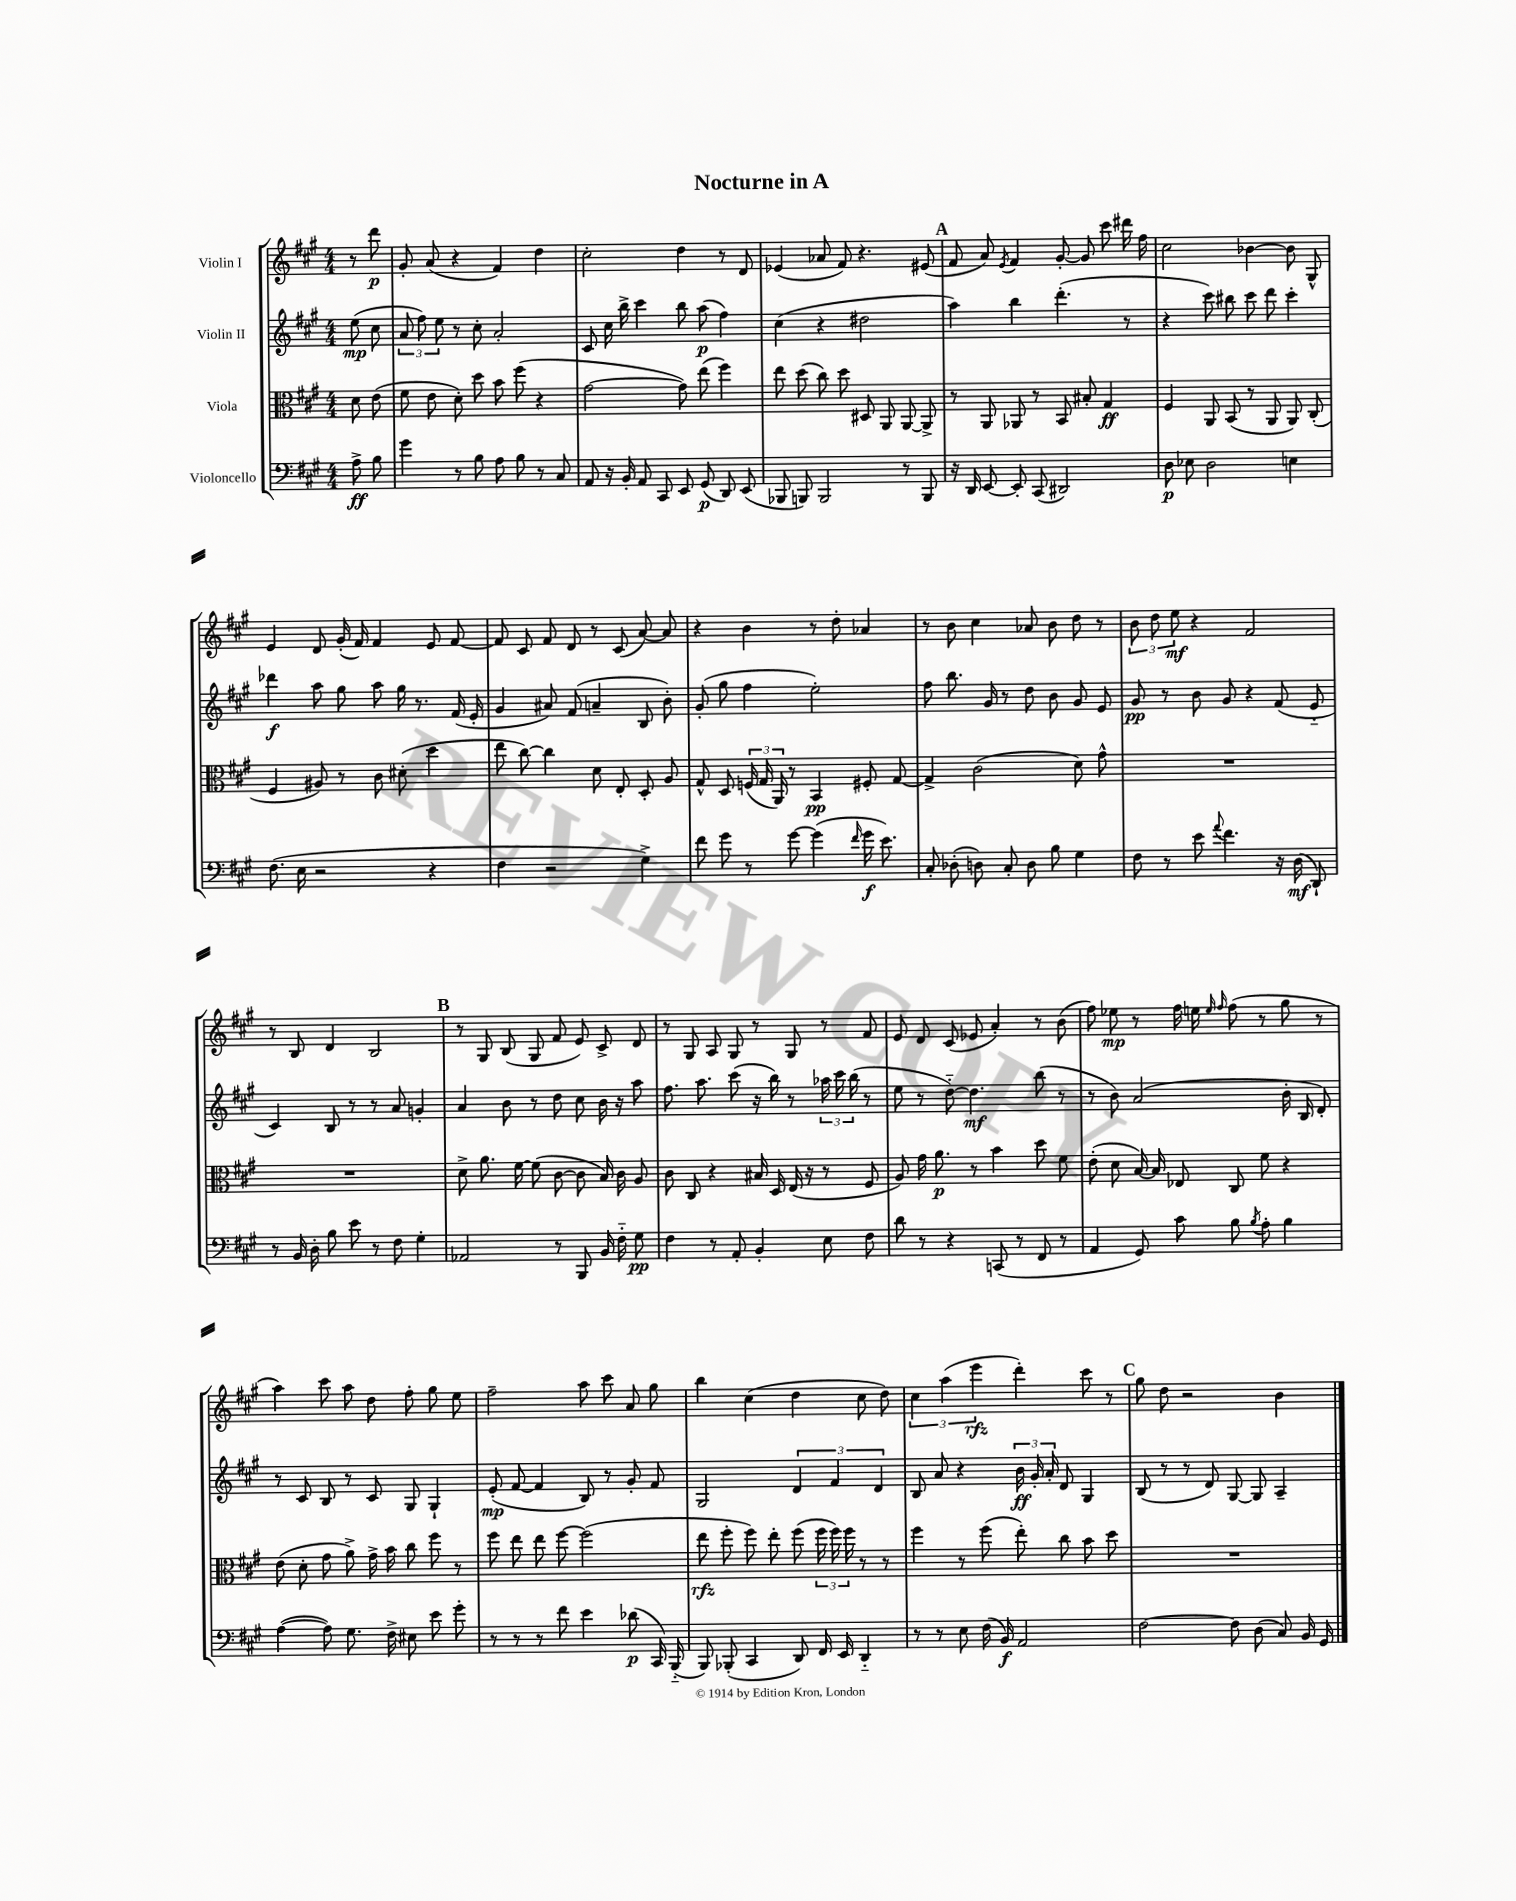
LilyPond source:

\header { title = "Nocturne in A" }
<<
\new StaffGroup <<
\new Staff = "s0" \with { instrumentName = "Violin I" } {
    \clef treble \key a \major \numericTimeSignature \time 4/4 \partial 4
    \autoBeamOff r8 d'''8\p |
    gis'8-. a'8( r4 fis'4) d''4 |
    cis''2-. d''4 r8 d'8 |
    ees'4( aes'8 fis'8) r4. eis'8( |
    \mark \markup { \bold "A" } fis'8 a'8) \acciaccatura { e'8 } fis'4 gis'8~-. gis'8 cis'''8 dis'''16 fis''16 |
    cis''2 bes'4~ bes'8 gis8-^ |
    e'4 d'8 gis'16-.( fis'16) fis'4 e'8 fis'8~ |
    fis'8 cis'8 fis'8 d'8 r8 cis'8( a'8~) a'8 |
    r4 b'4 r8 d''8-. aes'4 |
    r8 b'8 cis''4 aes'8 b'8 d''8 r8 |
    \tuplet 3/2 { b'8 d''8 e''8\mf } r4 fis'2 |
    r8 b8 d'4 b2 |
    \mark \markup { \bold "B" } r8 gis8 b8( gis8 fis'8 e'8) cis'8-> d'8 |
    r8 gis8 a8 gis8 r8 gis8 r8 fis'8 |
    e'8 d'8 cis'8( ees'8 a'4-.) r8 b'8( |
    fis''8) ees''8\mp r8 fis''16 e''16 \grace { e''16 fis''16 } fis''8( r8 gis''8 r8 |
    a''4) cis'''8 a''8 d''8 fis''8-. gis''8 e''8 |
    fis''2-- a''8 cis'''8 a'8 gis''8 |
    b''4 cis''4( d''4 cis''8 d''8) |
    \tuplet 3/2 { cis''4 a''4( e'''4\rfz } d'''4-.) cis'''8 r8 |
    \mark \markup { \bold "C" } gis''8 d''8 r2 b'4 \bar "|." |
}
\new Staff = "s1" \with { instrumentName = "Violin II" } {
    \clef treble \key a \major \numericTimeSignature \time 4/4 \partial 4
    \autoBeamOff e''8\mp( cis''8 |
    \tuplet 3/2 { a'8 fis''8) e''8 } r8 cis''8-. a'2-. |
    cis'8 cis''16 b''16-> cis'''4 b''8 a''8\p( fis''4) |
    cis''4( r4 dis''2 |
    \mark \markup { \bold "A" } a''4) b''4 d'''4.-.( r8 |
    r4 cis'''8) bis''8 cis'''8 d'''8 cis'''4-. |
    des'''4\f a''8 gis''8 a''8 gis''16 r8. fis'16( e'16-. |
    gis'4 ais'8) fis'8( a'4-- b8 b'8-.) |
    gis'8-.( gis''8 fis''4 e''2-.) |
    fis''8 b''8. gis'16 r8 d''8 b'8 gis'8 e'8 |
    gis'8\pp r8 b'8 gis'8 r4 fis'8( e'8-_ |
    cis'4) b8 r8 r8 a'8 g'4-. |
    \mark \markup { \bold "B" } a'4 b'8 r8 d''8 cis''8 b'16 r16 a''8 |
    fis''8. a''8. cis'''8( r16 b''16) r8 \tuplet 3/2 { aes''16 cis'''16 b''16( } r8 |
    e''8 r8 d''8~-_) d''4.\mf b''8( r8 |
    r8 b'8) a'2( b'16-. b16 d'8-.) |
    r8 cis'8 b8 r8 cis'8 gis8 gis4-! |
    e'8-.\mp( fis'8~ fis'4 b8) r8 gis'8-. fis'8 |
    gis2 \tuplet 3/2 { d'4 fis'4 d'4 } |
    b8 a'8 r4 \tuplet 3/2 { b'16\ff gis'16-. a'16-. } d'8 gis4 |
    \mark \markup { \bold "C" } b8( r8 r8 d'8) gis8~ gis8 a4-- \bar "|." |
}
\new Staff = "s2" \with { instrumentName = "Viola" } {
    \clef alto \key a \major \numericTimeSignature \time 4/4 \partial 4
    \autoBeamOff d'8 e'8( |
    fis'8 e'8 d'8-.) d''8 b'8 fis''8( r4 |
    gis'2~ gis'8) e''8( fis''4) |
    e''8 d''8( cis''8) d''8 dis8 a,8 a,8~ a,8-> |
    \mark \markup { \bold "A" } r8 a,8 aes,8 r8 b,8 bis8-. gis4\ff |
    fis4 a,8 b,8( r8 a,8 a,8) cis8-.( |
    fis4 ais8) r8 cis'8 dis'8-.( d''4 |
    e''8 cis''8~) cis''4 d'8 e8-. d8-. a8 |
    gis8-^ d8 \tuplet 3/2 { f16( gis16 a,16) } r8 b,4\pp fis8-. gis8~ |
    gis4-> cis'2( d'8) gis'8-^ |
    R1 |
    R1 |
    \mark \markup { \bold "B" } d'8-> a'8. fis'16~ fis'8( cis'8~ cis'8 b16) cis'16 a8 |
    cis'8 cis8 r4 bis16 d16 e16( r16 r8 fis8 |
    a8) gis'16 a'8.\p r8 b'4 d''8 fis'8 |
    e'8-.( d'8 b16~) b16 ees8 cis8 fis'8 r4 |
    e'8( d'8-. gis'8 a'8->) gis'16-> b'16 cis''8 fis''8 r8 |
    fis''8 e''8 e''8 fis''8~ fis''2( |
    e''8\rfz fis''8-. fis''8) e''8-. fis''8( \tuplet 3/2 { fis''16 fis''16) fis''16 } r8 r8 |
    fis''4 r8 fis''8( e''8-.) cis''8 b'8 d''8 |
    \mark \markup { \bold "C" } R1 \bar "|." |
}
\new Staff = "s3" \with { instrumentName = "Violoncello" } {
    \clef bass \key a \major \numericTimeSignature \time 4/4 \partial 4
    \autoBeamOff a8->\ff b8 |
    gis'4 r8 b8 a8 b8 r8 cis8 |
    a,8 r16 b,16-. a,8 cis,8 e,8 gis,8\p( d,8) e,8( |
    bes,,8 b,,8) b,,2 r8 b,,8 |
    \mark \markup { \bold "A" } r16 d,16 e,8~ e,8-. cis,8( dis,2) |
    d8\p ees8 d2 e4 |
    fis8.( e16 r2 r4 |
    fis4 r2 gis4->) |
    fis'8 gis'8 r8 gis'8~ gis'4( \grace { fis'16 } gis'16\f e'8.) |
    cis8-. des8-.( d8) cis8-. d8 b8 gis4 |
    fis8 r8 e'8 \appoggiatura { a'8 } fis'4. r16 d16\mf( d,8-!) |
    r8 b,16 d16-. b8 e'8 r8 fis8 gis4-. |
    \mark \markup { \bold "B" } aes,2 r8 b,,8 b,16 fis16-_ gis8\pp |
    fis4 r8 a,8-. b,4-. e8 fis8 |
    d'8 r8 r4 c,8( r8 fis,8 r8 |
    a,4 gis,8) cis'8 b8 \acciaccatura { b8 } a8-. b4 |
    a4~( a8) gis8. fis16-> eis8 e'8 gis'8-. |
    r8 r8 r8 fis'8 e'4 des'8\p( cis,16) b,,16-_( |
    b,,8) bes,,8-.( cis,4 d,8) fis,16 e,16 d,4-_ |
    r8 r8 e8 fis16( b,16\f) a,2 |
    \mark \markup { \bold "C" } fis2~ fis8 d8( cis8) b,16 gis,16 \bar "|." |
}
>>
>>
\layout { \context { \Score \remove "Bar_number_engraver" } }
